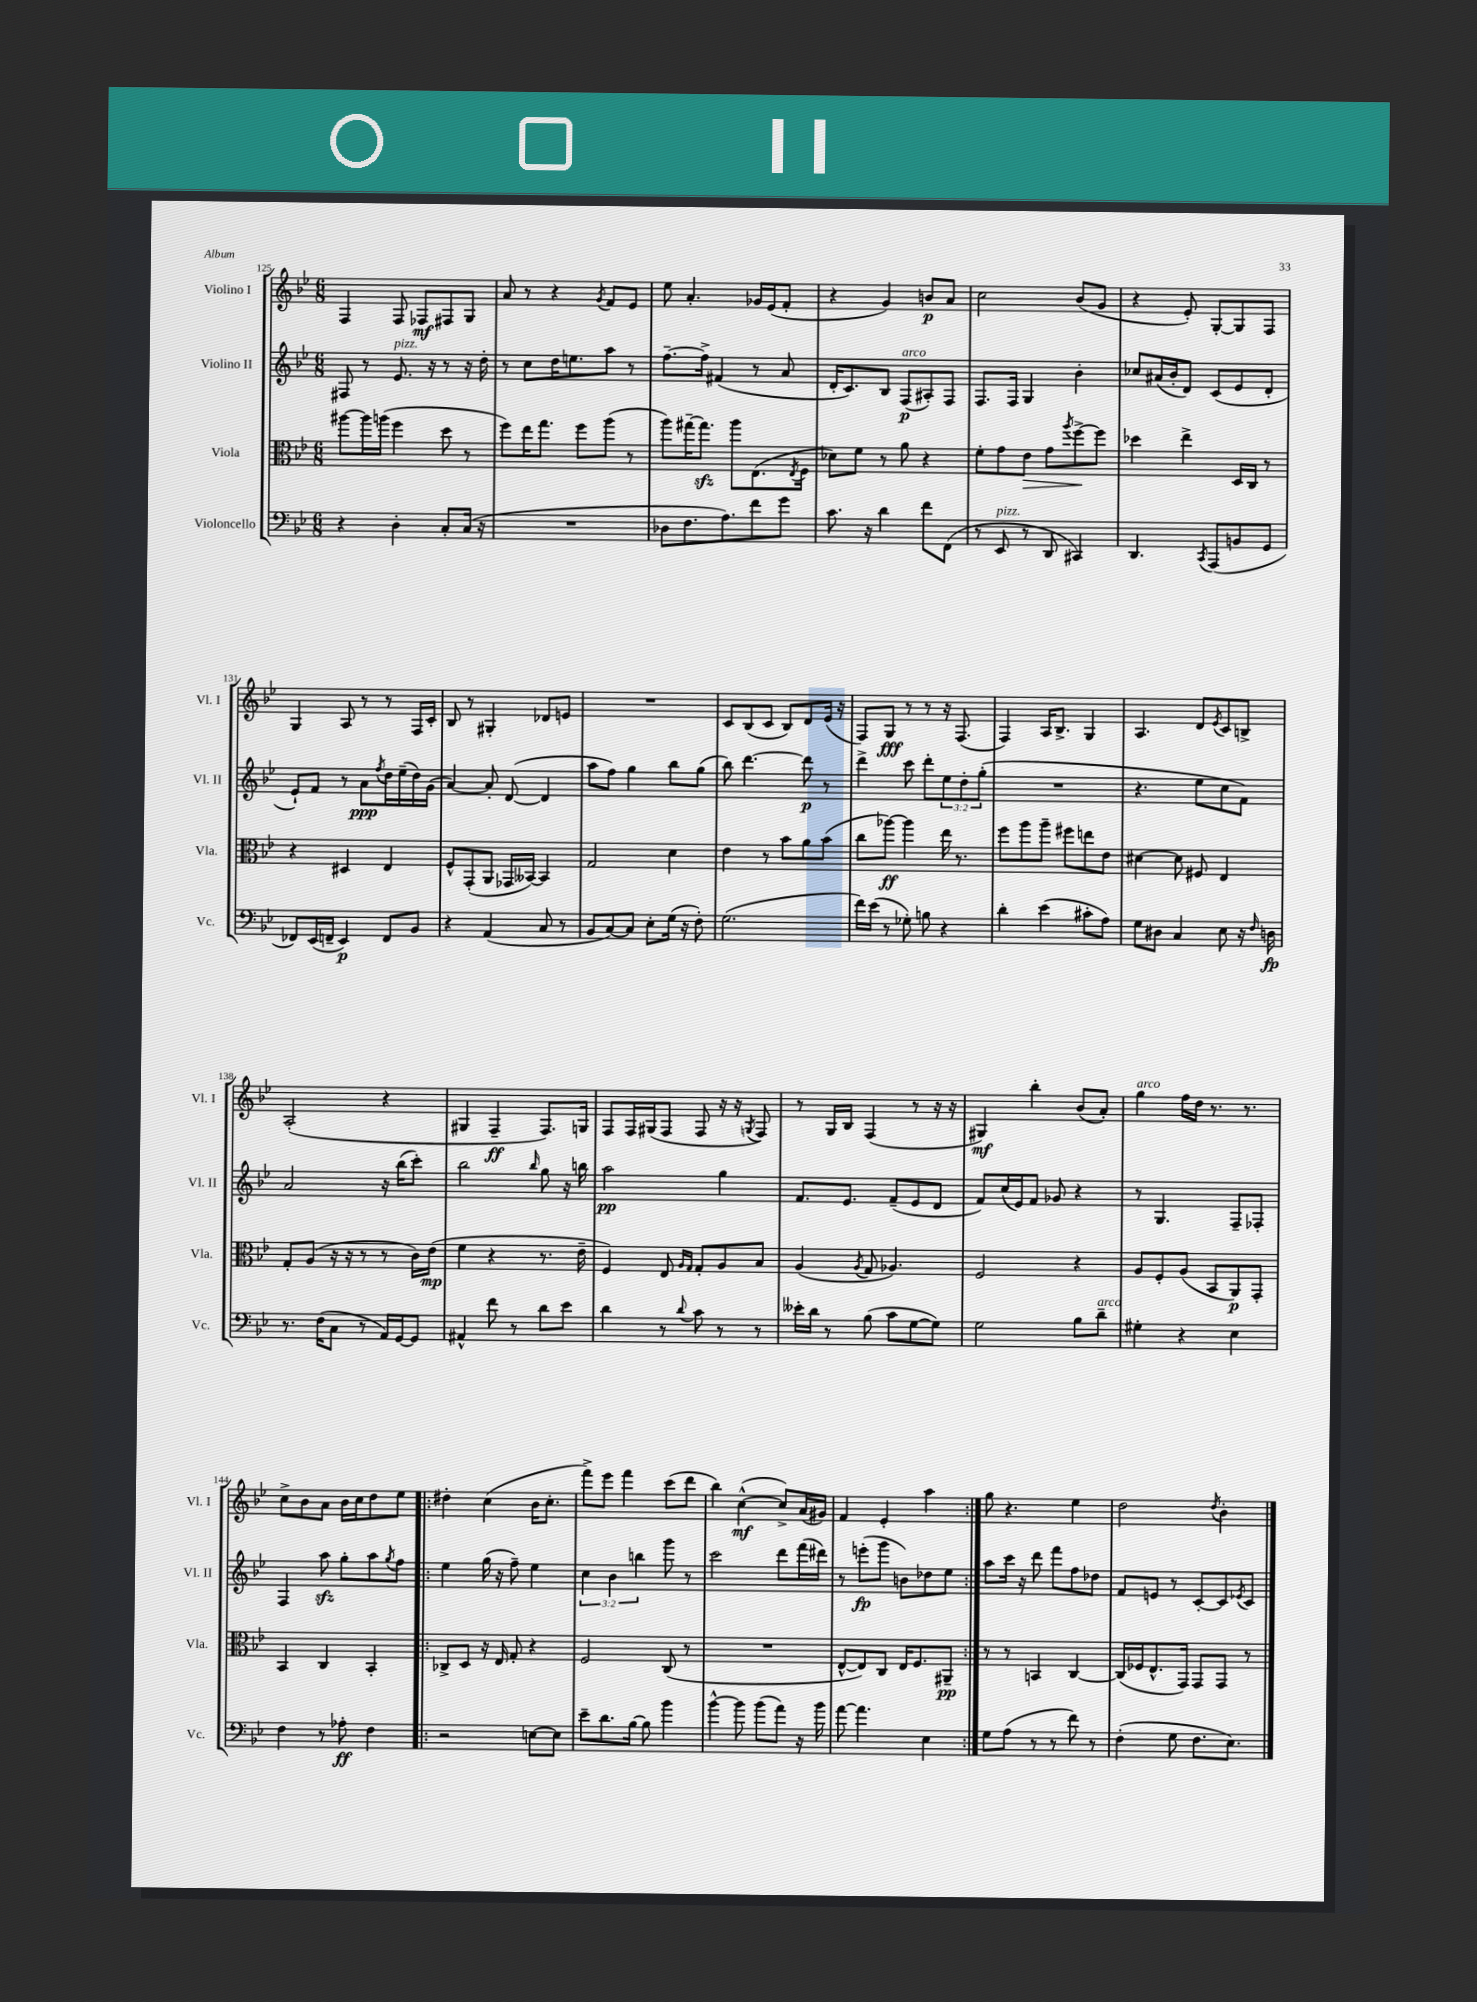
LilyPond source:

<<
\new StaffGroup <<
\new Staff = "s0" \with { instrumentName = "Violino I" shortInstrumentName = "Vl. I" } {
    \clef treble \key bes \major \numericTimeSignature \time 6/8
    f4 f8 fes8\mf fis8 g8 |
    a'8 r8 r4 \acciaccatura { g'8 } f'8 ees'8 |
    ees''8 a'4.-. ges'16 ees'16( f'8-. |
    r4 g'4) b'8\p a'8 |
    c''2 bes'8( g'8 |
    r4 ees'8-.) g8~-. g8 f8 |
    g4 a8 r8 r8 f16 c'16-. |
    bes8 r8 gis4-. des'8 e'8 |
    R2. |
    c'8 bes8( c'8 bes8) d'8 ees'16( r16 |
    f8) g8\fff r8 r8 r16 f8.( |
    f4) a16 bes8.-> g4 |
    a4. d'8 \acciaccatura { ees'8 } c'8 b8-> |
    a2-.( r4 |
    gis4 f4--\ff f8.) g16 |
    f8 f16 gis16( f8 f8 r16 r16 \acciaccatura { g8 } f8) |
    r8 g16 bes16 f4( r8 r16 r16 |
    gis4\mf) bes''4-. bes'8( a'8-.) |
    g''4^\markup { \italic "arco" } f''16 d''16 r8. r8. |
    c''8-> bes'8 a'8 bes'16 c''16 d''8 ees''8 |
    \repeat volta 2 { dis''4-. c''4( bes'16 c''8.-. |
    f'''8->) ees'''8 f'''4 c'''8( d'''8 |
    bes''4) c''4~-^\mf( c''8->) a'16( gis'16) |
    f'4 ees'4-. a''4 | }
    g''8 r4. ees''4 |
    d''2 \acciaccatura { d''8 } bes'4-. \bar "|." |
}
\new Staff = "s1" \with { instrumentName = "Violino II" shortInstrumentName = "Vl. II" } {
    \clef treble \key bes \major \numericTimeSignature \time 6/8 \override Staff.TupletNumber.text = #tuplet-number::calc-fraction-text
    fis8 r8 ees'8.^\markup { \italic "pizz." } r16 r8 r16 d''16-. |
    r8 c''8 d''16 e''8. a''8 r8 |
    f''8.~-- f''16-> fis'4( r8 a'8 |
    d'16-. c'8.) bes8 f8\p^\markup { \italic "arco" }( ais8-.) f8 |
    f8. f16 g4 bes'4-. |
    ces''8 ais'16( bes'16-. d'8) c'8( ees'8 d'8-. |
    ees'8-!) f'8 r8 a'8\ppp \acciaccatura { f''8 } d''16 ees''16--( d''16) g'16( |
    a'4~) a'8-. d'8~( d'4 |
    a''8 f''8) g''4 bes''8 g''8( |
    bes''8) d'''4.~ d'''8\p r8 |
    d'''4-> c'''8 d'''8-. \tuplet 3/2 { ees''8 d''8-. g''8-.( } |
    R2. |
    r4. ees''8 c''8 f'8) |
    a'2 r16 bes''16( c'''8-.) |
    bes''2 \grace { bes''16 } g''8 r16 b''16 |
    a''2\pp g''4 |
    f'8. ees'8. f'8--( ees'8 d'8 |
    f'8) c''16( ees'16) f'8 ges'8 r4 |
    r8 g4. f8-- fes8-. |
    f4 a''8\sfz g''8-. a''8 \acciaccatura { g''8 } f''8 |
    \repeat volta 2 { ees''4 g''16( r16 f''8--) ees''4 |
    \tuplet 3/2 { c''4 bes'4 b''4 } g'''8 r8 |
    c'''2 d'''8 f'''16( dis'''16) |
    r8 e'''8-.\fp( g'''8 b'8) des''8 ees''8 | }
    a''8 c'''16 r16 d'''8 f'''8 f''8 des''8 |
    f'8 e'8 r8 c'8~-. c'8 \acciaccatura { ees'8 } c'8 \bar "|." |
}
\new Staff = "s2" \with { instrumentName = "Viola" shortInstrumentName = "Vla." } {
    \clef alto \key bes \major \numericTimeSignature \time 6/8
    ais''8~ ais''16 a''16( f''4 d''8 r8 |
    f''8) ees''16 g''8. f''8 a''8( r8 |
    a''8) gis''16~-- gis''8.\sfz a''8 ees8.( \acciaccatura { ees8 } f16 |
    des'8) f'8 r8 a'8 r4 |
    f'8-. g'8 ees'8\> g'8 \acciaccatura { a''8 } f''8~->\! f''8 |
    des''4 ees''4-> d16 c16 r8 |
    r4 dis4 ees4 |
    f8-^ g,8-.( a,8 ges,16 beses,16~) beses,4 |
    g2 d'4 |
    ees'4 r8 bes'8 a'8 bes'8( |
    c''8 aes''8~\ff) aes''4 ees''16 r8. |
    f''8 a''8 a''8-- fis''8 e''8 ees'8 |
    dis'4~ dis'8 fis8 ees4 |
    g8-. a8( r16 r16 r8 r8 c'16) ees'16\mp( |
    f'4 r4 r8. ees'16-- |
    f4) ees8 \grace { a16 g16 } g8-. a8 bes8 |
    a4( \acciaccatura { a8 } g8 aes4.) |
    f2 r4 |
    a8 f8-. a8( bes,8 a,8\p) g,8-. |
    bes,4 c4 bes,4-. |
    \repeat volta 2 { ces8-> d8 r16 ees16 g8-. r4 |
    f2 c8( r8 |
    R2. |
    ees8~-^ ees8) c8 ees16 f8. ais,8--\pp | }
    r8 r8 b,4 c4~ |
    c16( fes16 ees8.-^ g,16) g,8 g,8 r8 \bar "|." |
}
\new Staff = "s3" \with { instrumentName = "Violoncello" shortInstrumentName = "Vc." } {
    \clef bass \key bes \major \numericTimeSignature \time 6/8
    r4 d4-. c8-. c16( r16 |
    R2. |
    des8 f8. a8.) f'8 g'8 |
    c'8. r16 d'4 f'8 f,8( |
    r8 ees,8^\markup { \italic "pizz." } r8 d,8 cis,4) |
    d,4. \acciaccatura { c,8 } a,,8( b,8 g,8 |
    fes,8) ees,16( f,16-- ees,4\p) f,8 bes,8 |
    r4 a,4( c8 r8 |
    bes,8 c8~) c8 ees8-. g16( r16 f8-.) |
    g2.( |
    f'16) ees'16( r8 ges8-.) b8 r4 |
    d'4-. ees'4( cis'8-. a8) |
    g8 dis8 c4 ees8 r16 \grace { f16 } d16\fp |
    r8. f16( c8 r8 a,16) g,16~ g,8 |
    ais,4-^ f'8 r8 d'8 ees'8 |
    d'4 r8 \appoggiatura { d'8 } c'8 r8 r8 |
    eeses'16-. d'16 r8 bes8( c'8 g8~ g8) |
    g2 bes8 d'8--^\markup { \italic "arco" } |
    gis4-. r4 ees4 |
    f4 r8 aes8-.\ff f4 |
    \repeat volta 2 { r2 e8~ e8 |
    ees'8-- d'8. bes16~ bes8 bes'4 |
    bes'4~-^ bes'8 bes'8( a'8) r16 bes'16 |
    a'8~ a'4. ees4 | }
    g8 a8( r8 r8 f'8) r8 |
    f4-.( g8 f8. ees8.) \bar "|." |
}
>>
>>
